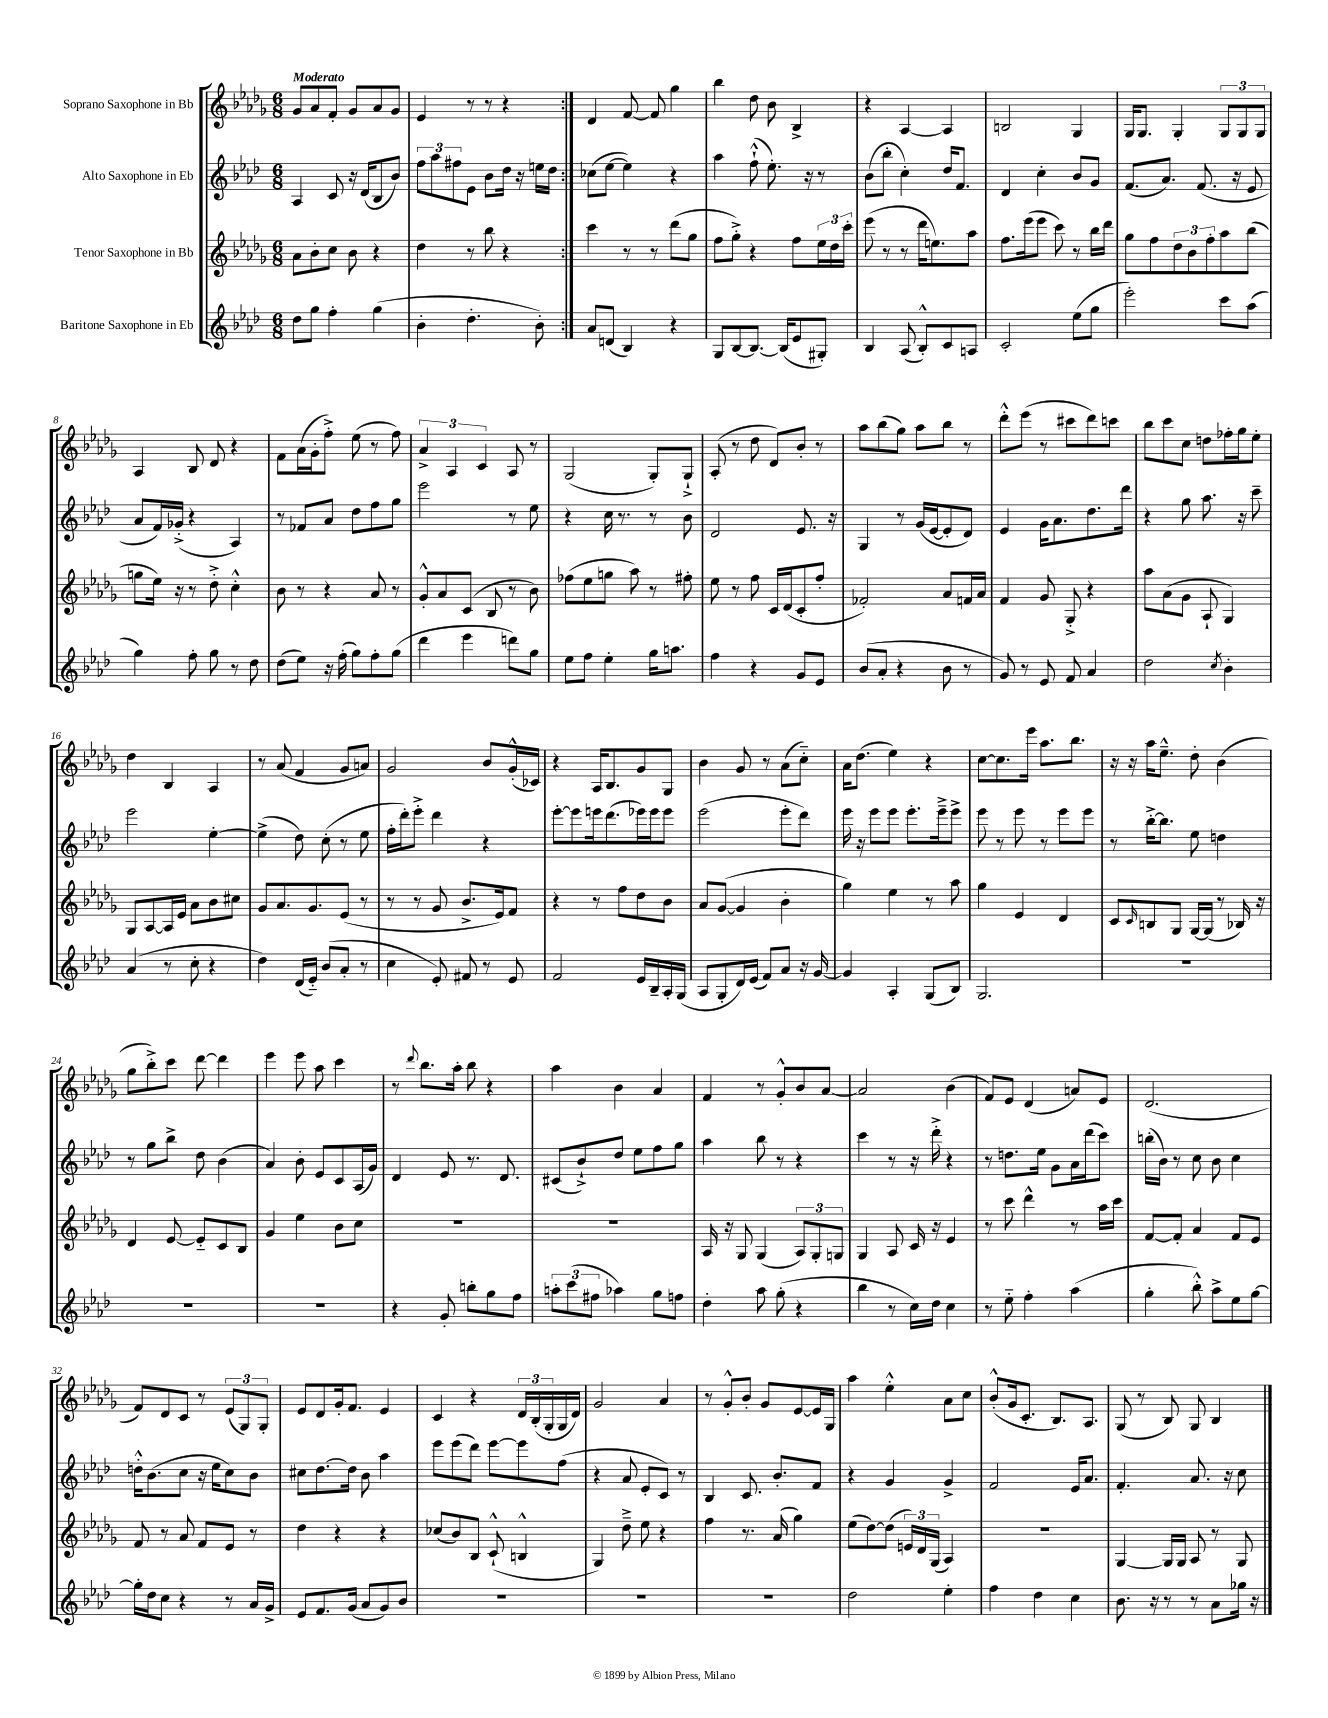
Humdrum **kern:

**kern	**kern	**kern	**kern
*staff4	*staff3	*staff2	*staff1
*clefG2	*clefG2	*clefG2	*clefG2
*k[b-e-a-d-]	*k[b-e-a-d-g-]	*k[b-e-a-d-]	*k[b-e-a-d-g-]
*M6/8	*M6/8	*M6/8	*M6/8
8dd-\L	8a-\L	4A-/	8g-/L
8gg\J	8b-'\	.	8a-/
4ff'\	8cc\J	8c/	8f'/J
.	8b-\	16r	8g-/L
.	.	(16d-/LK	.
(4gg\	4r	8B-/	8a-/
.	.	8b-/J)	8g-/J
=	=	=	=
4b-'\	4dd-\	12ff\L	4e-/
.	.	12aa-\	.
.	.	12ff#\	.
4.dd-'\	8r	8e-\J	8r
.	8bb-\	8b-\L	8r
.	4r	16dd-\Jk	4r
.	.	16r	.
8b-'\)	.	16ee\LL	.
.	.	16dd-\JJ	.
=:|!	=:|!	=:|!	=:|!
8a-/L	4ccc\	(8cc-\L	4d-/
(8d/J	.	[8ee-\J	.
4B-/)	8r	4ee-\])	[8f/
.	8r	.	8f/]
4r	(8ddd-\L	4r	4gg-\
.	8gg-\J	.	.
=	=	=	=
8G/L	8ff\L	4aa-\	4bb-\
[8B-/	8gg-'^\J)	.	.
8.B-/_J	4r	(8ff`^^\	8dd-\
.	.	8.ee-'\)	8b-\
(16B-/]LK	.	.	.
8e-/	8ff\L	.	4B-^/
.	.	16r	.
8G#'/J)	24ee-\L	8r	.
.	24dd-\	.	.
.	24ccc'\JJ	.	.
=	=	=	=
4B-/	(8eee-\	(8b-\L	4r
.	8r	8bb-'\J	.
(8A-/	8r	4cc'\)	[4A-/
8B-'^^/L)	16ddd-\LK	.	.
.	8.ee\)	.	.
8c/	.	16dd-/LK	4A-/]
.	.	8.f/J	.
8A/J	8aa-\J	.	.
=	=	=	=
2c'/	8.ff\L	4d-/	2B/
.	(16eee-\k	.	.
.	8eee-\J	4cc'\	.
.	8ccc\)	.	.
(8ee-\L	8r	8b-/L	4G-/
8gg\J	16bb-\LL	8g/J	.
.	16ddd-\JJ	.	.
=	=	=	=
2eee-'\)	8gg-\L	(8.f/L	16G-/LK
.	.	.	8.G-/J
.	8ff\	.	.
.	.	8.a-/J)	.
.	12dd-\	.	4G-'/
.	12b-\	.	.
.	.	(8.f/	.
.	12ff'\	.	.
8ccc\L	8aa-\	.	12G-/L
.	.	16r	.
.	.	.	12G-/
(8aa-\J	(8bb-\J	8e-/	.
.	.	.	12G-/J
=	=	=	=
4gg\)	8gg\L	8a-/L	4A-/
.	16ee-\Jk)	16f/L)	.
.	16r	(16g-'^/JJ	.
8ff'\	8r	4r	8B-/
8gg\	8dd-'^\	.	8d-/
8r	4cc'^^\	4A-/)	4r
8dd-\	.	.	.
=	=	=	=
(8dd-\L	8b-\	8r	8f\L
8ee-\J)	8r	8f-/L	(16a-\L
.	.	.	16g-'\J
16r	4r	8a-/J	8ff'^\J)
(16ff'\	.	.	.
8gg\L)	.	8dd-\L	(8ee-\
8ff'\	8a-/	8ff\	8r
(8gg\J	8r	8gg\J	8ff\)
=	=	=	=
4ddd-\	8g-'^^/L	2eee-\	6a-^/
.	8a-/	.	.
.	.	.	6A-/
4eee-\	(8c/J	.	.
.	.	.	6c/
.	8B-/	.	.
8ddd\L)	8r	8r	8A-/
8gg\J	8b-\)	8ee-\	8r
=	=	=	=
8ee-\L	(8ff-\L	4r	(2G-/
8ff\J	8ee-\	.	.
4ee-'\	8gg\J	16cc\	.
.	.	8.r	.
.	8aa-\)	.	.
16gg\LK	8r	8r	8G-'/L)
8.aa\J	.	.	.
.	8ff#'\	8b-\	8G-`^/J
=	=	=	=
4ff\	8ee-\	2d-/	(8A-'/
.	8r	.	8r
4r	8ff\	.	8dd-\
.	16c/LL	.	8d-/L)
.	(16d-/J	.	.
8g/L	8c'/	8.e-/	8b-'/J
8e-/J	8ff'/J	.	8r
.	.	16r	.
=	=	=	=
(8b-/L	2f-'/)	4G/	8aa-\L
8a-'/J	.	.	(8bb-\
4r	.	8r	8gg-\J)
.	.	(16g/LL	8aa-\L
.	.	[16e-/J	.
8b-\	8a-/L	8e-'/]	8bb-\J
8r	16f/L	8d-/J)	8r
.	16a-/JJ	.	.
=	=	=	=
8g/)	4f/	4e-/	8ddd-'^^\L
8r	.	.	(8eee-\J
8e-/	8g-/	16g\LK	8r
.	.	8.a-\	.
8f/	8G-'^/	.	8ccc#\L
4a-/	4r	8.dd-\	8ddd-\)
.	.	.	8ccc\J
.	.	16ddd-\Jk	.
=	=	=	=
2dd-\	8aa-\L	4r	8bb-\L
.	(8a-\	.	8ccc\
.	8g-\J	8gg\	8cc\J
.	8A-`/	8.aa-\	8dd\L
8qcc/	.	.	.
4b-'\	4G-/)	.	16ff-'\L
.	.	16r	16gg-\J
.	.	8ccc~\	8ee-'\J
=	=	=	=
(4a-/	8G-/L	2eee-\	4dd-\
.	[8A-/	.	.
8r	16A-/]L	.	4B-/
.	16e-/JJ	.	.
8cc'\	8a-\L	.	.
4r	8b-\	[4ee-'\	4A-/
.	8cc#\J	.	.
=	=	=	=
4dd-\)	8g-/L	(4ee-^\]	8r
.	8.a-/	.	(8a-/
(16d-/LL	.	8dd-\)	4f/
16e-'~/JJ)	8.g-/	.	.
(8b-/L	.	(8cc'\	.
8a-'/J	(8e-/J	8r	8g-/L
8r	8r	8ee-\	8a/J)
=	=	=	=
4cc\	8r	16ff'\LL	2g-/
.	.	16ddd-'\J)	.
.	8r	8eee-'^\J	.
8e-'/)	8g-/	4ddd-\	.
8f#/	8.b-^/L	.	.
8r	.	4r	8b-/L
.	16e-/k)	.	.
8e-/	8f/J	.	(16g-'^^/L
.	.	.	16c-/JJ)
=	=	=	=
2f/	4r	[8eee-'\L	4r
.	.	8eee-\]	.
.	8r	16eee\k	16A-/LK
.	.	(8.ddd-\	8.B-/
.	8ff\L	.	.
16e-/LL	8dd-\	16eee-\L)	8g-/
16B-~/	.	16eee-\J	.
16A-'/	8b-\J	8eee-\J	8G-/J
(16G/JJ	.	.	.
=	=	=	=
8A-/L	8a-/L	(2eee-\	4b-\
8G'/	([8g-/J	.	.
16d-/L)	4g-/]	.	8g-/
(16e-/JJ	.	.	.
8f/L)	.	.	8r
8a-/J	4b-'\	8eee-'\L	(8a-\L
16r	.	8ddd-\J)	8cc'~\J)
[16g/	.	.	.
=	=	=	=
4g/]	4gg-\)	16eee-\	16a-\LK
.	.	16r	(8.dd-\J
.	.	8eee-\L	.
4A-'/	4ee-\	8eee-\J	4ee-\)
.	.	8.eee-'\L	.
(8G/L	8r	.	4r
.	.	16eee-~^\k	.
8B-/J)	8aa-\	8eee-^\J	.
=	=	=	=
2.G/	4gg-\	8eee-\	[8cc\L
.	.	8r	8.cc\]
.	4e-/	8eee-\	.
.	.	.	16eee-\Jk
.	.	8r	8.aa-\L
.	4d-/	8eee-\L	.
.	.	.	8.bb-\J
.	.	8eee-\J	.
=	=	=	=
2.r	8c/L	8r	16r
.	.	.	16r
.	16qqc/	.	.
.	8B/	[16bb-'^\LK	16aa-\LK
.	.	8.bb-\]J	8.ee-~^^\J
.	8G-/J	.	.
.	[16G-/LL	8ee-\	8dd-'\
.	(16G-/]JJ	.	.
.	8r	4dd\	(4b-\
.	16B-/)	.	.
.	16r	.	.
=	=	=	=
2.r	4d-/	8r	8gg-\L
.	.	8gg\L	8bb-'^\)
.	[8e-/	8bb-^\J	8ccc\J
.	8e-'~/]L	8dd-\	[8ddd-\
.	8c/	(4b-\	4ddd-\]
.	8B-/J	.	.
=	=	=	=
2.r	4g-/	4a-/)	4eee-\
.	4ee-\	8b-'\	8eee-\
.	.	8e-/L	8aa-\
.	8b-\L	8c/	4ccc\
.	8cc\J	(16A-/L	.
.	.	16g/JJ)	.
=	=	=	=
4r	2.r	4d-/	8r
.	.	.	8qqddd-/
.	.	.	8.bb-\L
8g'/	.	8e-/	.
.	.	.	16aa-'\Jk
8bb'\L	.	8.r	8bb-\
8gg\	.	.	4r
.	.	8.d-/	.
8ff\J	.	.	.
=	=	=	=
12aa'\L	2.r	(8c#/L	4aa-\
(12ccc\	.	.	.
.	.	8b-`^/)	.
12ff#\J	.	.	.
4aa-\)	.	8dd-/J	4b-\
.	.	8ee-\L	.
8gg\L	.	8ff\	4a-/
8ff\J	.	8gg\J	.
=	=	=	=
4dd-'\	16A-/	4aa-\	4f/
.	16r	.	.
.	8G-/	.	.
8aa-\	(4G-/	8bb-\	8r
(8gg'\	.	8r	8g-'^^/L
4r	12A-/L)	4r	8b-/
.	12G-'/	.	.
.	.	.	[8a-/J
.	12G/J	.	.
=	=	=	=
4bb-\	4G-/	4ccc\	2a-/]
8r	8A-/	8r	.
16cc\LL)	16c/	16r	.
16dd-\JJ	16r	16ddd-'^\	.
4cc\	4e-/	4r	(4b-\
=	=	=	=
8r	8r	8r	8f/L)
8ee-'~\	8ccc\	8.dd\L	8e-/J
4ff'\	4ddd-^^\	.	(4d-/
.	.	16ee-\Jk	.
.	.	8g\L	.
(4aa-\	8r	16a-\L	8a/L)
.	.	(16ddd-\J	.
.	16aa-\LL	8ccc\J)	8e-/J
.	16ccc\JJ	.	.
=	=	=	=
4gg'\	[8f/L	(16bb'\LL	(2.d-/
.	.	16b-\JJ)	.
.	8f'/]J	8r	.
8bb-'^^\)	4a-/	8cc\	.
8aa-^\L	.	8b-\	.
8ee-\	8f/L	4cc\	.
[8gg\J	8e-/J	.	.
=	=	=	=
16gg'\]LL	8f/	16dd'^^\LK	8f/L)
16dd-\J	.	(8.b-\	.
8cc\J	8r	.	8d-/
4r	8a-/	8cc\J	8c/J
.	8f/L	16r	8r
.	.	16ee-\LK	.
8r	8e-/J	8cc\)	(12e-/L
.	.	.	12G-/)
16a-/LL	8r	8b-\J	.
.	.	.	12G-'/J
16g^/JJ	.	.	.
=	=	=	=
8e-/L	4dd-\	8cc#\L	8e-/L
8.f/	.	[8.dd-\	8d-/
.	4r	.	16g-'/k
(16g/Jk	.	16dd-\]Jk	8.f/J
8a-/L	.	8b-\	.
8g/)	4r	4aa-\	4e-/
8b-/J	.	.	.
=	=	=	=
2.r	(8cc-/L	8eee-\L	4c/
.	8b-/)	(8eee-\	.
.	8B-/J	8ddd-\J)	4r
.	(8c`^^/	[8eee-\L	.
.	4B^^/	8eee-\]	24d-/LL
.	.	.	(24B-'/
.	.	.	24G-'/
.	.	(8ff\J	16G-/
.	.	.	16d-/JJ)
=	=	=	=
2.r	4G-/)	4r	2g-/
.	8dd-~^\	8a-/	.
.	8ee-\	8e-'/L	.
.	4r	8c/J)	4a-/
.	.	8r	.
=	=	=	=
2.r	4ff\	4B-/	8r
.	.	.	8g-'^^/L
.	8.r	8.c/	8b-'/J
.	.	.	8g-/L
.	(16a-/	8.b-'/L	.
.	4gg-\)	.	[8e-/
.	.	8f/J	16e-/]L
.	.	.	16G-/JJ
=	=	=	=
2dd-\	(8ee-\L	4r	4aa-\
.	[8dd-\)	.	.
.	(8dd-\]J	4g/	4ee-'^^\
.	24e/LL)	.	.
.	24d-/	.	.
.	(24G-/JJ	.	.
4ee-'\	4A-/)	4g^/	8a-\L
.	.	.	8cc\J
=	=	=	=
4ff\	2.r	2f/	(8b-'^^/L
.	.	.	16g-/k
.	.	.	8.c'/J
4dd-\	.	.	.
.	.	.	8.B-/L)
4cc\	.	16e-/LK	.
.	.	8.a-/J	8.A-/J
=	=	=	=
8.b-\	[4G-/	4.f'/	(8G-/
.	.	.	8r
16r	.	.	.
8r	16G-/]LL	.	8B-/)
.	16G-/JJ	.	.
8r	8A-/	8.a-/	8G-/
8a-\L	8r	.	4B-/
.	.	16r	.
16gg-\Jk	8G-/	8cc\	.
16r	.	.	.
==	==	==	==
*-	*-	*-	*-
